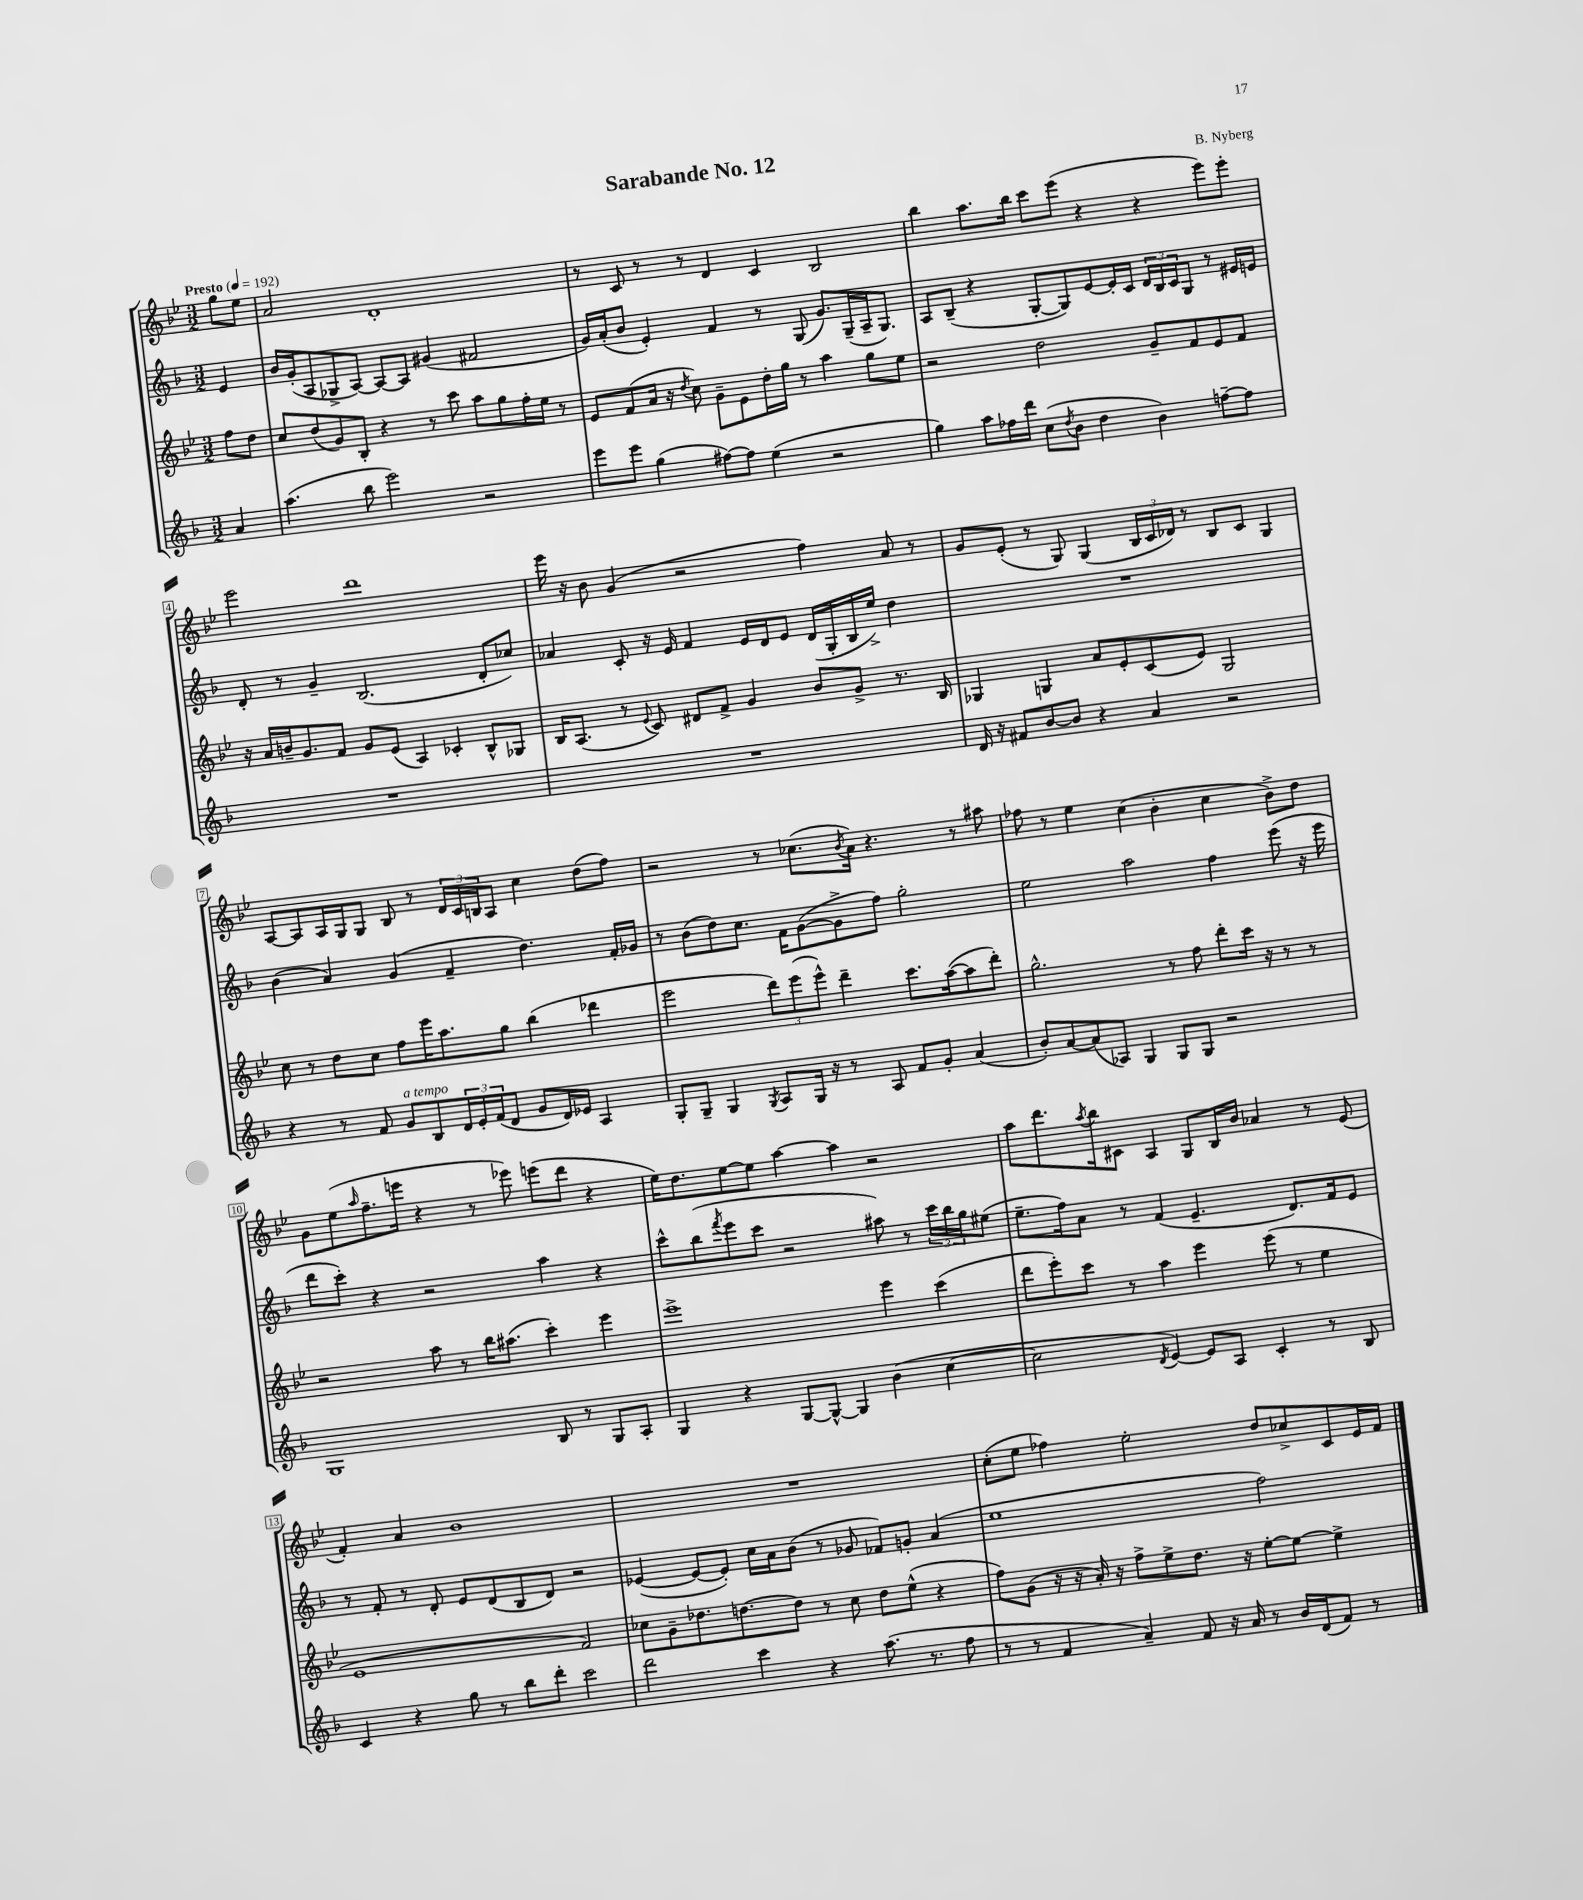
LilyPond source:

\header { title = "Sarabande No. 12" composer = "B. Nyberg" }
<<
\new StaffGroup <<
\new Staff = "s0" {
    \clef treble \key bes \major \numericTimeSignature \time 3/2 \partial 4 \tempo "Presto" 4 = 192
    g''8 ees''8 |
    a'2 d'1-. |
    r8 c'8 r8 r8 d'4 c'4 bes2 |
    bes''4 a''8. bes''16 c'''8 ees'''8( r4 r4 ees'''8) ees'''8-. |
    ees'''2 d'''1 |
    ees'''16 r16 bes'8 g'4( r2 f''4) a'8 r8 |
    g'8 ees'8-.( r8 g8) g4( \tuplet 3/2 { bes16 c'16 des'16) } r8 bes8 c'8 g4 |
    a8~ a8 a16 g16 g8 bes8 r8 \tuplet 3/2 { d'16 c'16 b16 } a8 c''4 d''8( f''8) |
    r2 r8 ces''8.( \acciaccatura { bes'8 } a'16) r4. r8 ais''8 |
    fes''8 r8 ees''4 c''4( bes'4-. c''4 bes'8->) d''8 |
    g'8 ees''8( \grace { a''16 } f''8.-- e'''16 r4 r8 ees'''8) e'''8( d'''8 r4 |
    ees''16) d''8. ees''8~ ees''8 a''4~ a''4 r2 |
    a''8 d'''8. \acciaccatura { a''8 } bes''16 cis'8 a4 g8 bes16 bes'16 aes'4 r8 ees'8( |
    f'4-.) a'4 bes'1 |
    R1. |
    c''8-.( ees''8 fes''4) ees''2-. d''8 ces''8-> c'8 ees'16 f'16 \bar "|." |
}
\new Staff = "s1" {
    \clef treble \key f \major \numericTimeSignature \time 3/2 \partial 4
    e'4 |
    bes'16 g'16-.( a8 ges8-> a8~) a8~ a8 gis'4( fis'2 |
    g'16) a'16-.( bes'8 e'4-.) f'4 r8 g8( g'8.) g16--( a16-- g8.) |
    a8 bes8--( r4 g8~-. g8) e'8~ e'16-. c'16 \tuplet 3/2 { d'16 bes16 c'16 } g8 r8 eis'16 e'16 |
    d'8-. r8 g'4-- bes2.( d'8-. ces''8) |
    aes'4 c'8-. r16 e'16 f'4 e'16 d'16 e'8 d'16( g16-. bes16 e''16->) d''4 |
    R1. |
    bes'4( a'4) g'4( f'4-- d''4.) f'16-. ges'16 |
    r8 bes'8( d''8) c''8. f'16 g'8~( g'8-> f''8) g''2-. |
    e''2 a''2 f''4 e'''8( r16 e'''16 |
    d'''8 c'''8-.) r4 r2 a''4 r4 |
    c'''8-^ bes''8( \acciaccatura { f'''8 } e'''8 c'''8 r2 ais''8) r8 \tuplet 3/2 { c'''16 bes''16 g''16 } eis''8( |
    e''8.-- f''16) a'8 r8 f'4( e'4.-- d'8.) f'16 e'8 |
    r8 f'8-. r8 d'8-. e'8 d'8( bes8 d'8) r2 |
    ees'4~( ees'8~ ees'8-.) c''16 a'16 bes'8( r8 ges'8 fes'8) g'8-. a'4( |
    e''1 f''2) \bar "|." |
}
\new Staff = "s2" {
    \clef treble \key bes \major \numericTimeSignature \time 3/2 \partial 4
    f''8 d''8 |
    c''8 d''8( g'8) bes8-. r4 r8 c'''8 a''8 g''8 f''16-. ees''16 r8 |
    ees'8 f'8( a'16 r16 \acciaccatura { d''8 } c''8) g'8-- ees'8 d''16-. g''16 r8 a''4 g''8 ees''8 |
    r2 d''2 g'8-- f'8 ees'8 f'8 |
    r16 a'16 b'16-- g'8. f'8 g'8 ees'8( a4) ces'4-. bes8-^ ges8 |
    bes16 a8.( r8 \appoggiatura { ees'8 } c'8) dis'8 f'8-> g'4 bes'8 g'8-> r8. bes16 |
    ges4 g4 a'8 ees'8-. c'8( ees'8) g2 |
    c''8 r8 d''8 c''8 f''8 ees'''16 a''8. g''8 bes''4( des'''4 |
    ees'''2 \tuplet 3/2 { d'''8) ees'''8( ees'''8-^) } d'''4-- c'''8. a''16~( a''8 d'''8-.) |
    g''2.-^ r8 f''8 d'''8-. c'''16 r16 r8 r8 |
    r2 a''8 r8 bes''16 ais''8.( c'''4-.) ees'''4 |
    ees'''1-> ees'''4 c'''4( |
    d'''8 ees'''8-.) c'''8 r8 a''4 ees'''4 ees'''8( r8 ees''4 |
    ees'1 f'2) |
    ces''8 g'8-- des''8. d''8.~ d''8 r8 ces''8 d''8 ees''8-^( r4 |
    f''8) g'8( r16 r16 a'16-.) r16 f''8-> ees''8-> d''8. r16 ees''8~-. ees''8~ ees''4-> \bar "|." |
}
\new Staff = "s3" {
    \clef treble \key f \major \numericTimeSignature \time 3/2 \partial 4
    a'4 |
    a''4.( bes''8 e'''2) r2 |
    e'''8 e'''8 g''4( fis''8~) fis''8 e''4( r2 |
    g''4) a''8 fes''16 d'''16 c''8( \acciaccatura { d''8 } bes'8 d''4 bes'4) f''8~-- f''8 |
    R1. |
    R1. |
    d'16 r16 fis'8 bes'8~ bes'8 r4 a'4 r2 |
    r4 r8 f'8 g'8^\markup { \italic "a tempo" } bes8 \tuplet 3/2 { d'16 e'16-. f'16( } d'8 g'8 d'16) ees'16 a4 |
    g8-. g8-- g4 \acciaccatura { g8 } a8 g16 r16 r8 a8 f'8 g'8-. a'4( |
    bes'8-.) a'8~ a'8( aes8) g4 g8 g8 r2 |
    g1 bes8 r8 g8 a8-. |
    g4 r4 g8~ g8~-^ g4 bes'4( c''4~ |
    c''2 \acciaccatura { d'8 } e'4~) e'8 a8 c'4-. r8 bes8 |
    c'4 r4 g''8 r8 bes''8 d'''8-. c'''2 |
    d'''2 c'''4 r4 a''8.( r8. f''8 |
    r8 r8 f'4 a'4--) f'8 r16 a'16 r8 bes'16 d'16( f'8) r8 \bar "|." |
}
>>
>>
\layout { \context { \Score \override BarNumber.stencil = #(make-stencil-boxer 0.1 0.3 ly:text-interface::print) } }
